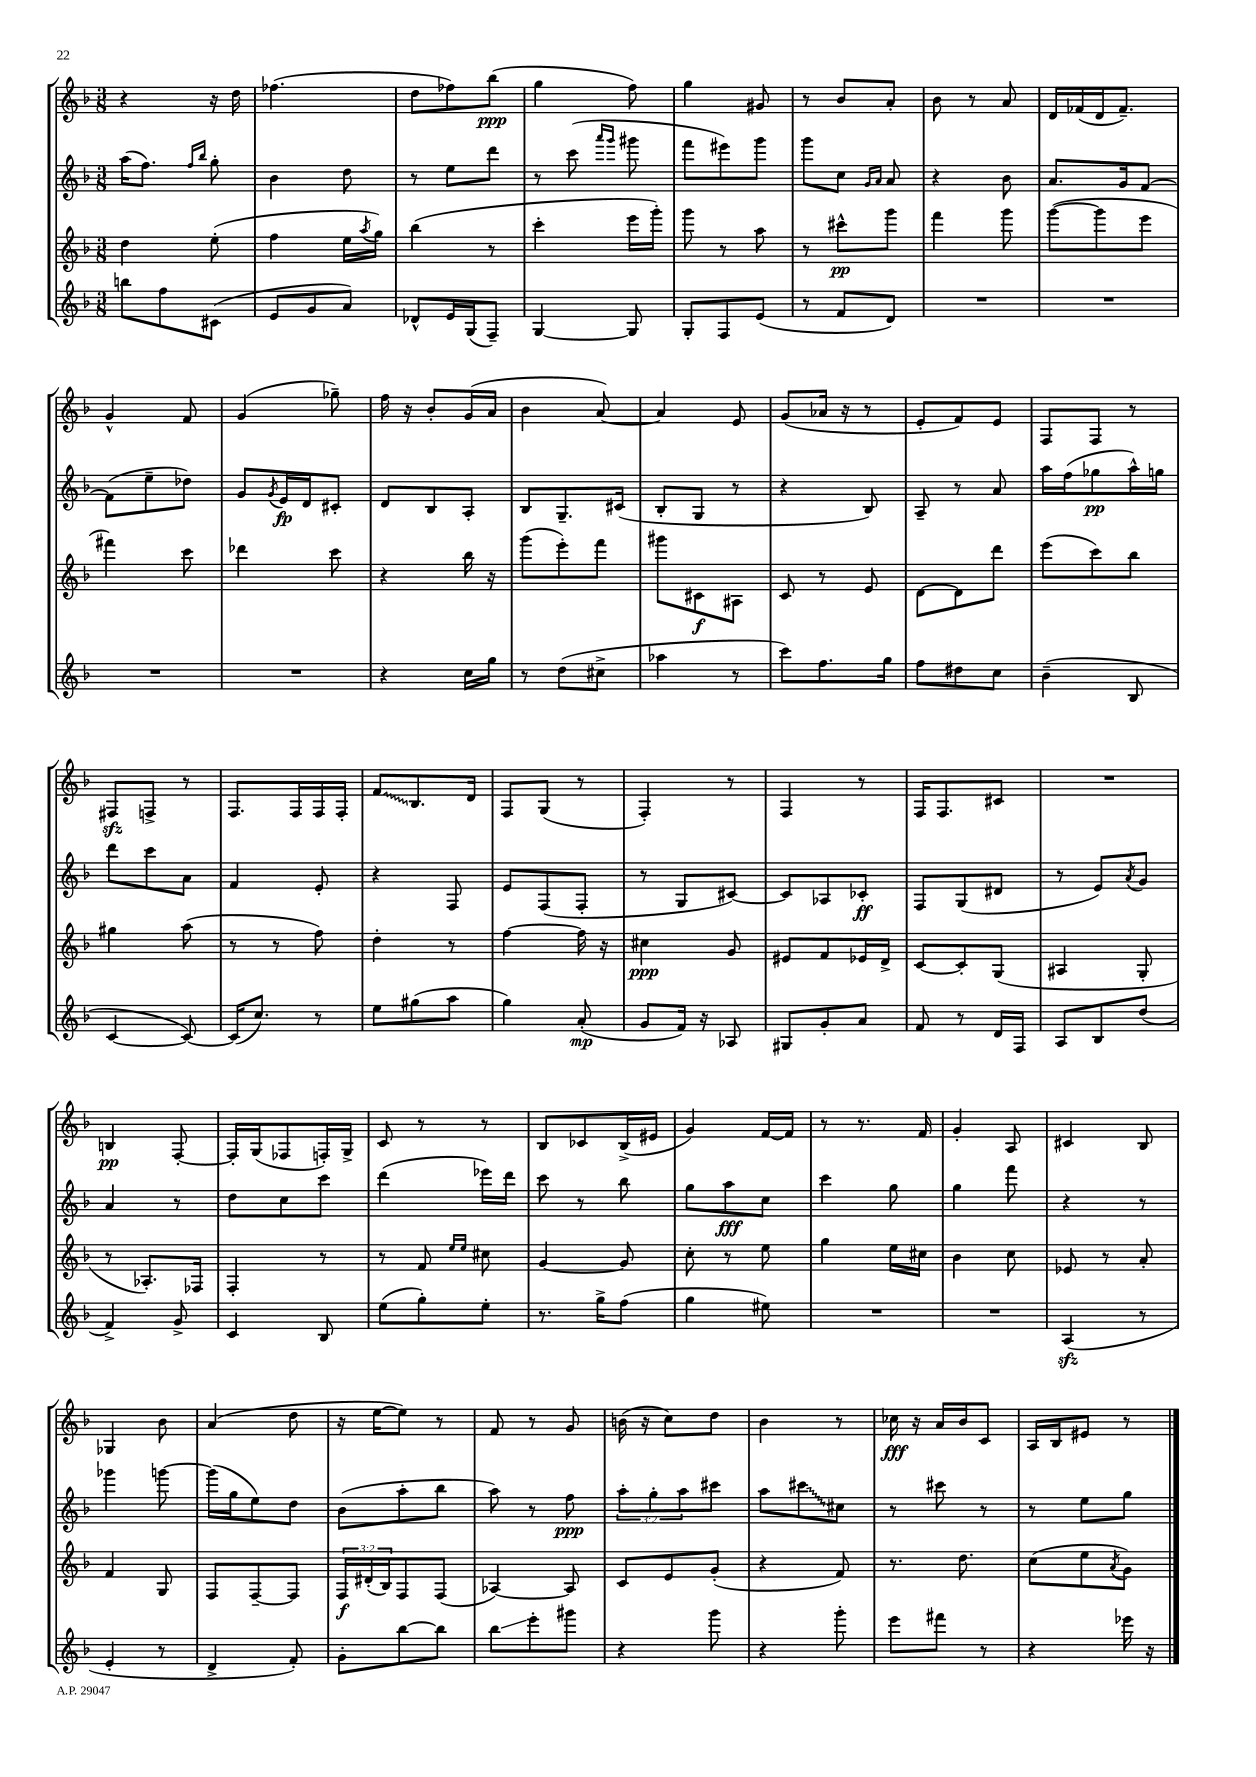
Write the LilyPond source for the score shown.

<<
\new StaffGroup <<
\new Staff = "s0" {
    \clef treble \key f \major \numericTimeSignature \time 3/8
    r4 r16 d''16 |
    fes''4.( |
    d''8 fes''8) bes''8\ppp( |
    g''4 f''8) |
    g''4 gis'8 |
    r8 bes'8 a'8-. |
    bes'8 r8 a'8 |
    d'16 fes'16( d'16 fes'8.--) |
    g'4-^ f'8 |
    g'4( ges''8--) |
    f''16 r16 bes'8-. g'16( a'16 |
    bes'4 a'8~) |
    a'4 e'8 |
    g'8( aes'16 r16 r8 |
    e'8-. f'8) e'8 |
    f8 f8 r8 |
    fis8\sfz f8-> r8 |
    f8. f16 f16 f16-. |
    \once \override Glissando.style = #'zigzag f'8\glissando bes8. d'16 |
    f8 g8( r8 |
    f4-.) r8 |
    f4 r8 |
    f16 f8. cis'8 |
    R4. |
    b4\pp f8~-. |
    f16-. g16( fes8 f16-.) g16-> |
    c'8 r8 r8 |
    bes8 ces'8 bes16->( eis'16 |
    g'4) f'16~ f'16 |
    r8 r8. f'16 |
    g'4-. a8 |
    cis'4 bes8 |
    ges4 bes'8 |
    a'4( d''8 |
    r16 e''16~ e''8) r8 |
    f'8 r8 g'8 |
    b'16( r16 c''8) d''8 |
    bes'4 r8 |
    ces''16\fff r16 a'16 bes'16 c'8 |
    a16 bes16 eis'8 r8 \bar "|." |
}
\new Staff = "s1" {
    \clef treble \key f \major \numericTimeSignature \time 3/8 \override Staff.TupletNumber.text = #tuplet-number::calc-fraction-text
    a''16( f''8.) \grace { f''16 bes''16 } g''8-. |
    bes'4 d''8 |
    r8 e''8 d'''8 |
    r8 c'''8( \grace { a'''16 g'''16 } gis'''8 |
    f'''8 eis'''8) g'''8 |
    g'''8 c''8 \grace { g'16 a'16 } a'8 |
    r4 bes'8 |
    a'8. g'16 f'8~ |
    f'8( e''8-- des''8) |
    g'8 \acciaccatura { g'8 } e'16\fp d'16 cis'8-. |
    d'8 bes8 a8-. |
    bes8 g8.-- cis'16( |
    bes8-. g8 r8 |
    r4 bes8) |
    a8-- r8 a'8 |
    a''16 f''16( ges''8\pp a''16-^) g''16 |
    d'''8 c'''8 a'8 |
    f'4 e'8-. |
    r4 f8 |
    e'8 f8( f8-. |
    r8 g8 cis'8~) |
    cis'8 aes8 ces'8-.\ff |
    f8 g8( dis'8 |
    r8 e'8) \acciaccatura { a'8 } g'8 |
    a'4 r8 |
    d''8 c''8 c'''8 |
    d'''4( ees'''16) d'''16 |
    c'''8 r8 bes''8 |
    g''8 a''8\fff c''8 |
    c'''4 g''8 |
    g''4 f'''8 |
    r4 r8 |
    ges'''4 g'''8~ |
    g'''16( g''16 e''8) d''8 |
    bes'8( a''8-. bes''8 |
    a''8) r8 f''8\ppp |
    \tuplet 3/2 { a''8-. g''8-. a''8 } cis'''8 |
    a''8 \once \override Glissando.style = #'zigzag cis'''8\glissando cis''8 |
    r8 cis'''8 r8 |
    r8 e''8 g''8 \bar "|." |
}
\new Staff = "s2" {
    \clef treble \key f \major \numericTimeSignature \time 3/8 \override Staff.TupletNumber.text = #tuplet-number::calc-fraction-text
    d''4 e''8-.( |
    f''4 e''16 \acciaccatura { a''8 } g''16) |
    bes''4( r8 |
    c'''4-. e'''16 g'''16-.) |
    g'''8 r8 a''8 |
    r8 cis'''8-^\pp g'''8 |
    f'''4 g'''8 |
    g'''8~( g'''8 e'''8 |
    fis'''4) c'''8 |
    des'''4 c'''8 |
    r4 bes''16 r16 |
    g'''8( e'''8-.) f'''8 |
    gis'''8 cis'8\f ais8 |
    c'8 r8 e'8 |
    d'8~ d'8 d'''8 |
    e'''8( c'''8) bes''8 |
    gis''4 a''8( |
    r8 r8 f''8) |
    d''4-. r8 |
    f''4~ f''16 r16 |
    cis''4\ppp g'8 |
    eis'8 f'8 ees'16 d'16-> |
    c'8~ c'8-. g8( |
    ais4 g8-. |
    r8 aes8.-.) fes16 |
    f4-. r8 |
    r8 f'8 \grace { e''16 e''16 } cis''8 |
    g'4~ g'8 |
    c''8-. r8 e''8 |
    g''4 e''16 cis''16 |
    bes'4 c''8 |
    ees'8 r8 a'8-. |
    f'4 g8 |
    f8 f8~-- f8 |
    \tuplet 3/2 { f16\f dis'16-.( bes16) } f8 f8( |
    aes4~) aes8 |
    c'8 e'8 g'8-.( |
    r4 f'8) |
    r8. d''8. |
    c''8( e''8 \acciaccatura { a'8 } g'8) \bar "|." |
}
\new Staff = "s3" {
    \clef treble \key f \major \numericTimeSignature \time 3/8
    b''8 f''8 cis'8( |
    e'8 g'8 a'8) |
    des'8-^ e'16 g16( f8--) |
    g4~ g8 |
    g8-. f8 e'8( |
    r8 f'8 d'8) |
    R4. |
    R4. |
    R4. |
    R4. |
    r4 c''16 g''16 |
    r8 d''8( cis''8-> |
    aes''4 r8 |
    c'''8) f''8. g''16 |
    f''8 dis''8 c''8 |
    bes'4--( bes8 |
    c'4~ c'8~) |
    c'16( c''8.) r8 |
    e''8 gis''8( a''8 |
    g''4) a'8-.\mp( |
    g'8 f'16) r16 aes8 |
    gis8 g'8-. a'8 |
    f'8 r8 d'16 f16 |
    a8 bes8 d''8( |
    f'4->) g'8-> |
    c'4 bes8 |
    e''8( g''8-.) e''8-. |
    r8. g''16-> f''8( |
    g''4 eis''8) |
    R4. |
    R4. |
    a4\sfz( r8 |
    e'4-. r8 |
    d'4-> f'8-.) |
    g'8-. bes''8~ bes''8 |
    bes''8\glissando e'''8-. gis'''8 |
    r4 g'''8 |
    r4 g'''8-. |
    e'''8 fis'''8 r8 |
    r4 ees'''16 r16 \bar "|." |
}
>>
>>
\layout { \context { \Score \remove "Bar_number_engraver" } }
